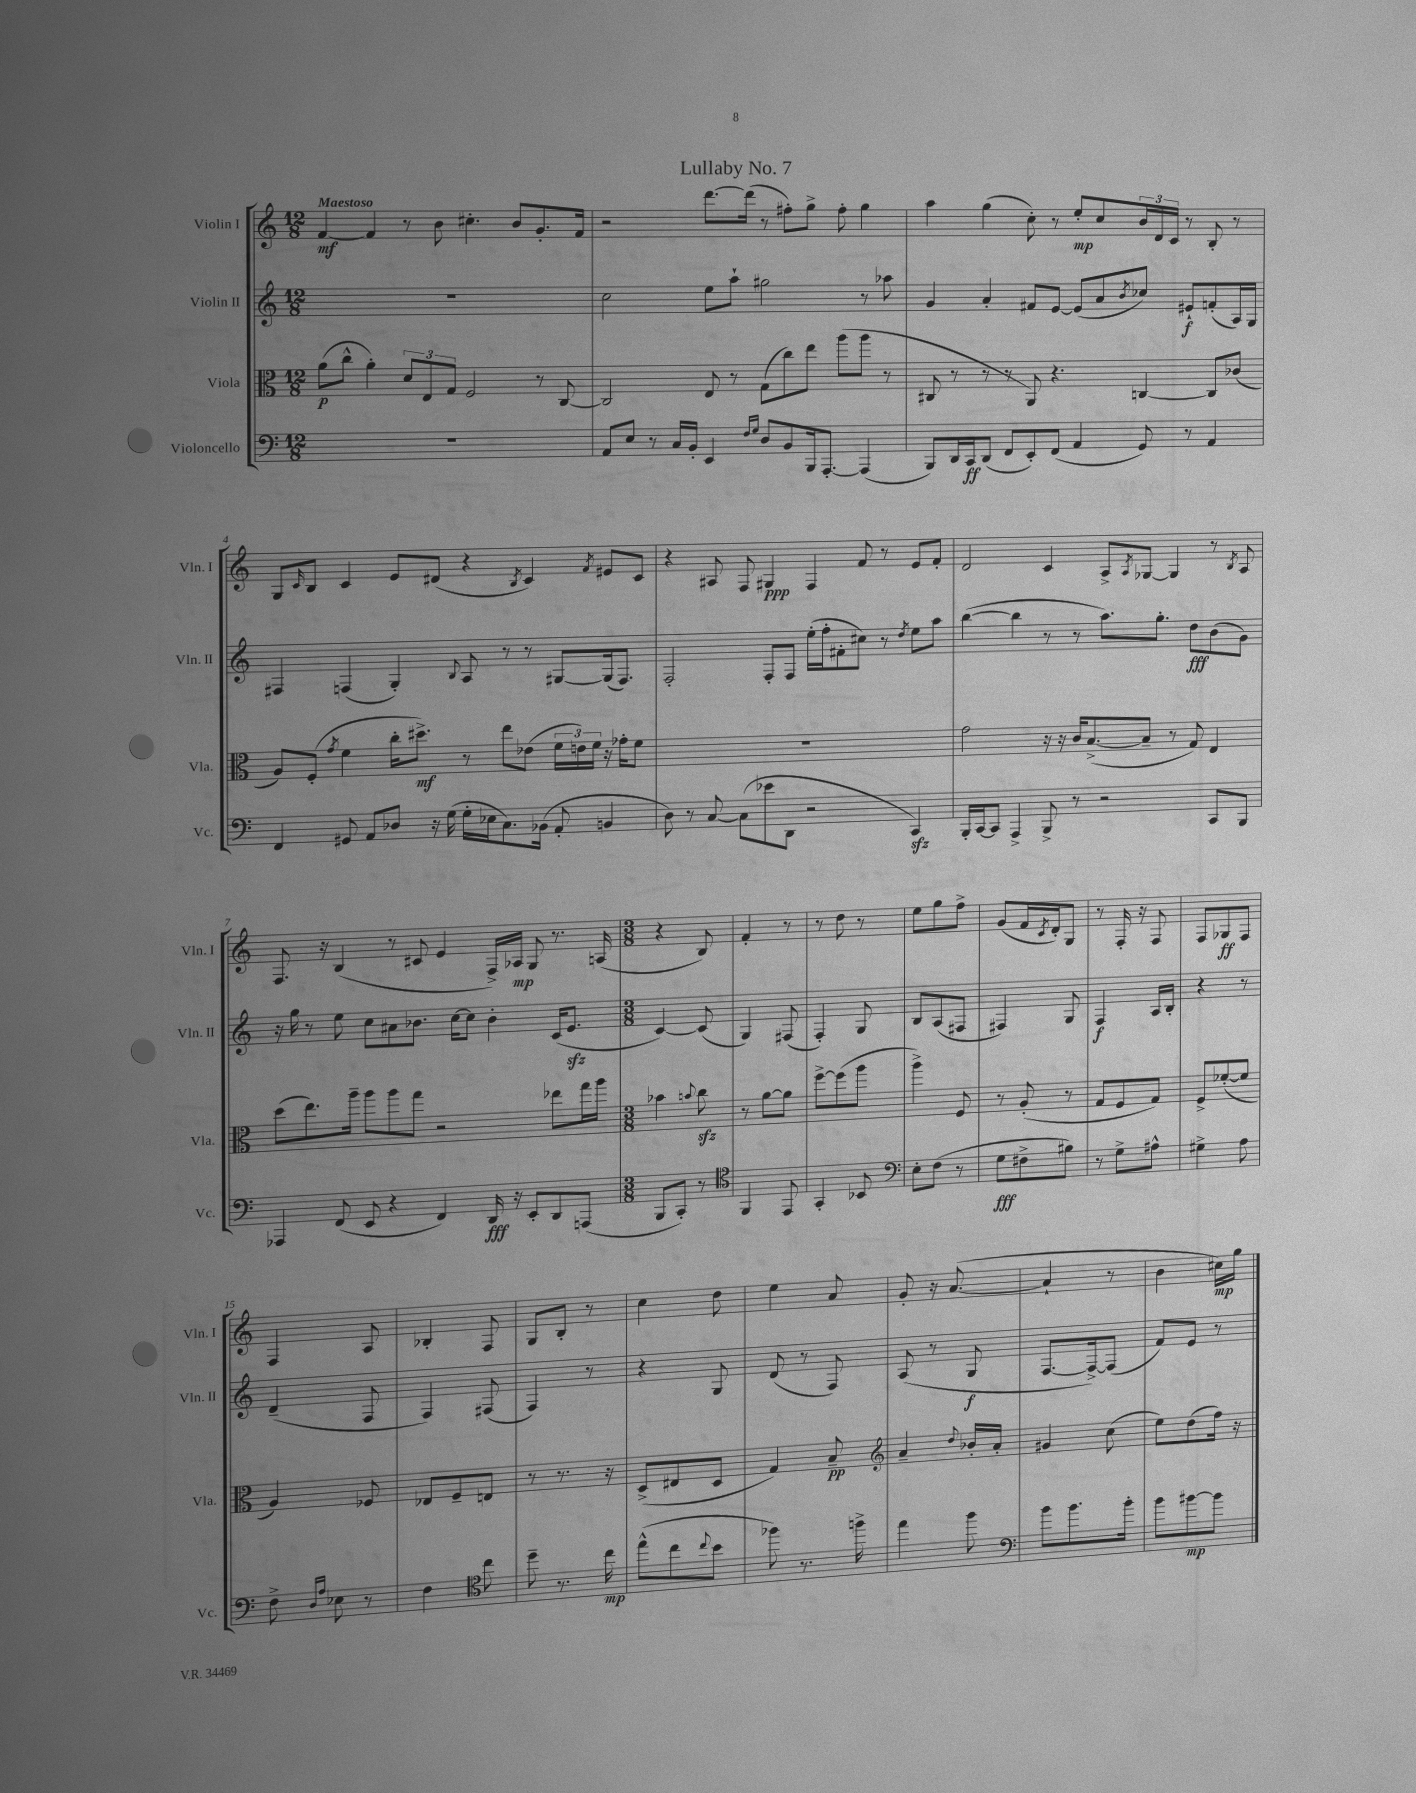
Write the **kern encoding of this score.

**kern	**kern	**kern	**kern
*staff4	*staff3	*staff2	*staff1
*clefF4	*clefC3	*clefG2	*clefG2
*k[]	*k[]	*k[]	*k[]
*M12/8	*M12/8	*M12/8	*M12/8
1.r	(8a	1.r	[4f
.	8cc^^	.	.
.	4a')	.	4f]
.	12d	.	8r
.	12E	.	.
.	.	.	8b
.	12G	.	.
.	2F	.	4.cc#'
.	.	.	8b
.	8r	.	8.g'
.	[8C	.	.
.	.	.	16f
=	=	=	=
8AA	2C]	2cc	2r
8E	.	.	.
8r	.	.	.
16C	.	.	.
16BB'	.	.	.
4EE	8E	8ee	[8.ddd
.	8r	8aa`	.
.	.	.	(16ddd]
16qqF	.	.	.
16qqG	.	.	.
8D	(8G	2gg#	8r
8BB	8cc)	.	8ff#')
16BBB	8ee	.	8gg^
[8.AAA'	.	.	.
.	(8aa	.	8ff#'
(4AAA]	8aa	8r	4gg
.	8r	8aa-	.
=	=	=	=
8BBB)	8C#	4g	4aa
16DD	8r	.	.
16CC	.	.	.
(8DD	8r	4a'	(4gg
8FF	8r	.	.
8EE')	8AA)	8f#	8cc')
(8FF	4.r	[8e	8r
4AA	.	(8e]	8ee'
.	.	8a	8cc
.	.	8qb	.
8GG)	[4C	8cc-)	24b
.	.	.	24d
.	.	.	24c
8r	.	8e#`	8r
4AA	8C]	(8f'	8B'
.	(8c-	16A)	8r
.	.	16G	.
=	=	=	=
4FF	8A)	4F#	8G
.	.	.	16qqc
.	(8F'	.	8B
.	8qg	.	.
8GG#	4f	(4F	4c
8AA	.	.	.
8D-	16cc'	4G')	8e
.	8.dd#^)	.	.
16r	.	.	(8d#
(16G	.	.	.
.	.	8qqB	.
16G'	8r	8A	4r
16E-	.	.	.
8.C)	8ee	8r	.
.	.	.	8qB
.	(8e-	8r	4c)
(16BB-	.	.	.
8AA'	24f	[8G#	.
.	24e)	.	.
.	24f	.	.
.	.	.	8qf
4BB	16r	(16G#]	8e#
.	16g-'	8.F)	.
.	8f	.	8c
=	=	=	=
8D)	1.r	2F'	4r
8r	.	.	.
[8C	.	.	8A#
(8C]	.	.	8F
8e-	.	8F'	4G#
8DD	.	8F	.
2r	.	(16ee'	4F
.	.	16ff'	.
.	.	8f#'	.
.	.	8cc#)	8f
.	.	8r	8r
.	.	8qdd	.
4CC)	.	8ee	8e
.	.	8aa	8f'
=	=	=	=
16BBB'	2g	([4bb	2d
[16CC	.	.	.
8CC]	.	.	.
4AAA^	.	4bb]	.
8BBB^	16r	8r	4c
.	16r	.	.
8r	16c	8r	.
.	([8.B^	.	.
2r	.	8.aa)	8A^
.	.	.	8qA
.	8B~]	.	[8G-
.	.	8.gg'	.
.	8r	.	4G-]
.	8G)	8dd	.
8CC	4E	(8b	8r
.	.	.	8qB
8BBB	.	8g)	8A
=	=	=	=
4AAA-	(8dd	16r	8.F
.	.	16gg	.
.	8.ee)	8r	.
.	.	.	16r
(8FF	.	8ee	(4B
.	16aa~	.	.
8EE	8aa	8cc	.
4r	8aa	8a#	8r
.	8gg	8.b-	8c#
4FF)	2r	.	4e
.	.	[16cc	.
.	.	8cc]	.
16DD	.	4b-'	16F^)
16r	.	.	16A-
8EE'	.	.	8G
8DD	8ee-	(16c	8.r
.	.	8.e	.
(8AAA	16gg	.	.
.	16aa	.	(16A
=	=	=	=
*M3/8	*M3/8	*M3/8	*M3/8
8BBB	4b-	[4c)	4r
8CC')	.	.	.
.	8qqb	.	.
8r	8cc	(8c]	8B)
=	=	=	=
*clefC4	*	*	*
4FF	8r	4G)	4f'
.	[8a	.	.
8EE	8a]	(8F#	8r
=	=	=	=
4GG'	[8ff^	4F')	8r
.	(8ff]	.	8dd
8BB-	8aa	8G	8r
=	=	=	=
*clefF4	*	*	*
8E'	4aa^)	8B	8ee
(8F	.	(8A	8gg
8r	8F	8F#	8ff^
=	=	=	=
8G	8r	4F#)	(8g
8F#^	(8A'	.	16f
.	.	.	8qc
.	.	.	16d')
8B#)	8r	8G	8G
=	=	=	=
8r	8G	4F	8r
8G^	8F	.	16F'
.	.	.	16r
8A#^^	8G)	16A	8F
.	.	16B'	.
=	=	=	=
4G#^	8F^	4r	8F
.	([8f-'	.	8G-
8A	8f-]	8r	8F
=	=	=	=
8F^	4A)	(4d~	4F
16qqD	.	.	.
16qqA	.	.	.
8E-	.	.	.
8r	8F-	8F	8A
=	=	=	=
4F	8E-	4F)	4B-'
.	8F~	.	.
*clefC4	*	*	*
8cc	8E	(8F#	8F
=	=	=	=
8dd~	8r	4F)	8G
8.r	8.r	.	8B'
.	.	8r	8r
16cc	16r	.	.
=	=	=	=
(8ee^^	(8D^	4r	4cc
8cc	8E#	.	.
8qqcc	.	.	.
8b	8D	8G	8dd
=	=	=	=
8ff-)	4G)	(8d	4ee
8.r	.	8r	.
.	8B~	8F)	8a
16ff^	.	.	.
=	=	=	=
*	*clefG2	*	*
4ee	4a~	(8A	8g'
.	.	8r	16r
.	.	.	([8.a
.	8qqdd	.	.
8ff	16b-'	8G	.
.	16a'	.	.
=	=	=	=
*clefF4	*	*	*
8b	4g#	[8.F	4a`]
8.b	.	.	.
.	.	16F^_)	.
.	(8cc	(8F]	8r
16b'	.	.	.
=	=	=	=
8b	8ee)	8f)	4b
[8b#	(8dd	8e	.
8b#]	16ff)	8r	16cc#)
.	16r	.	16gg
==	==	==	==
*-	*-	*-	*-
